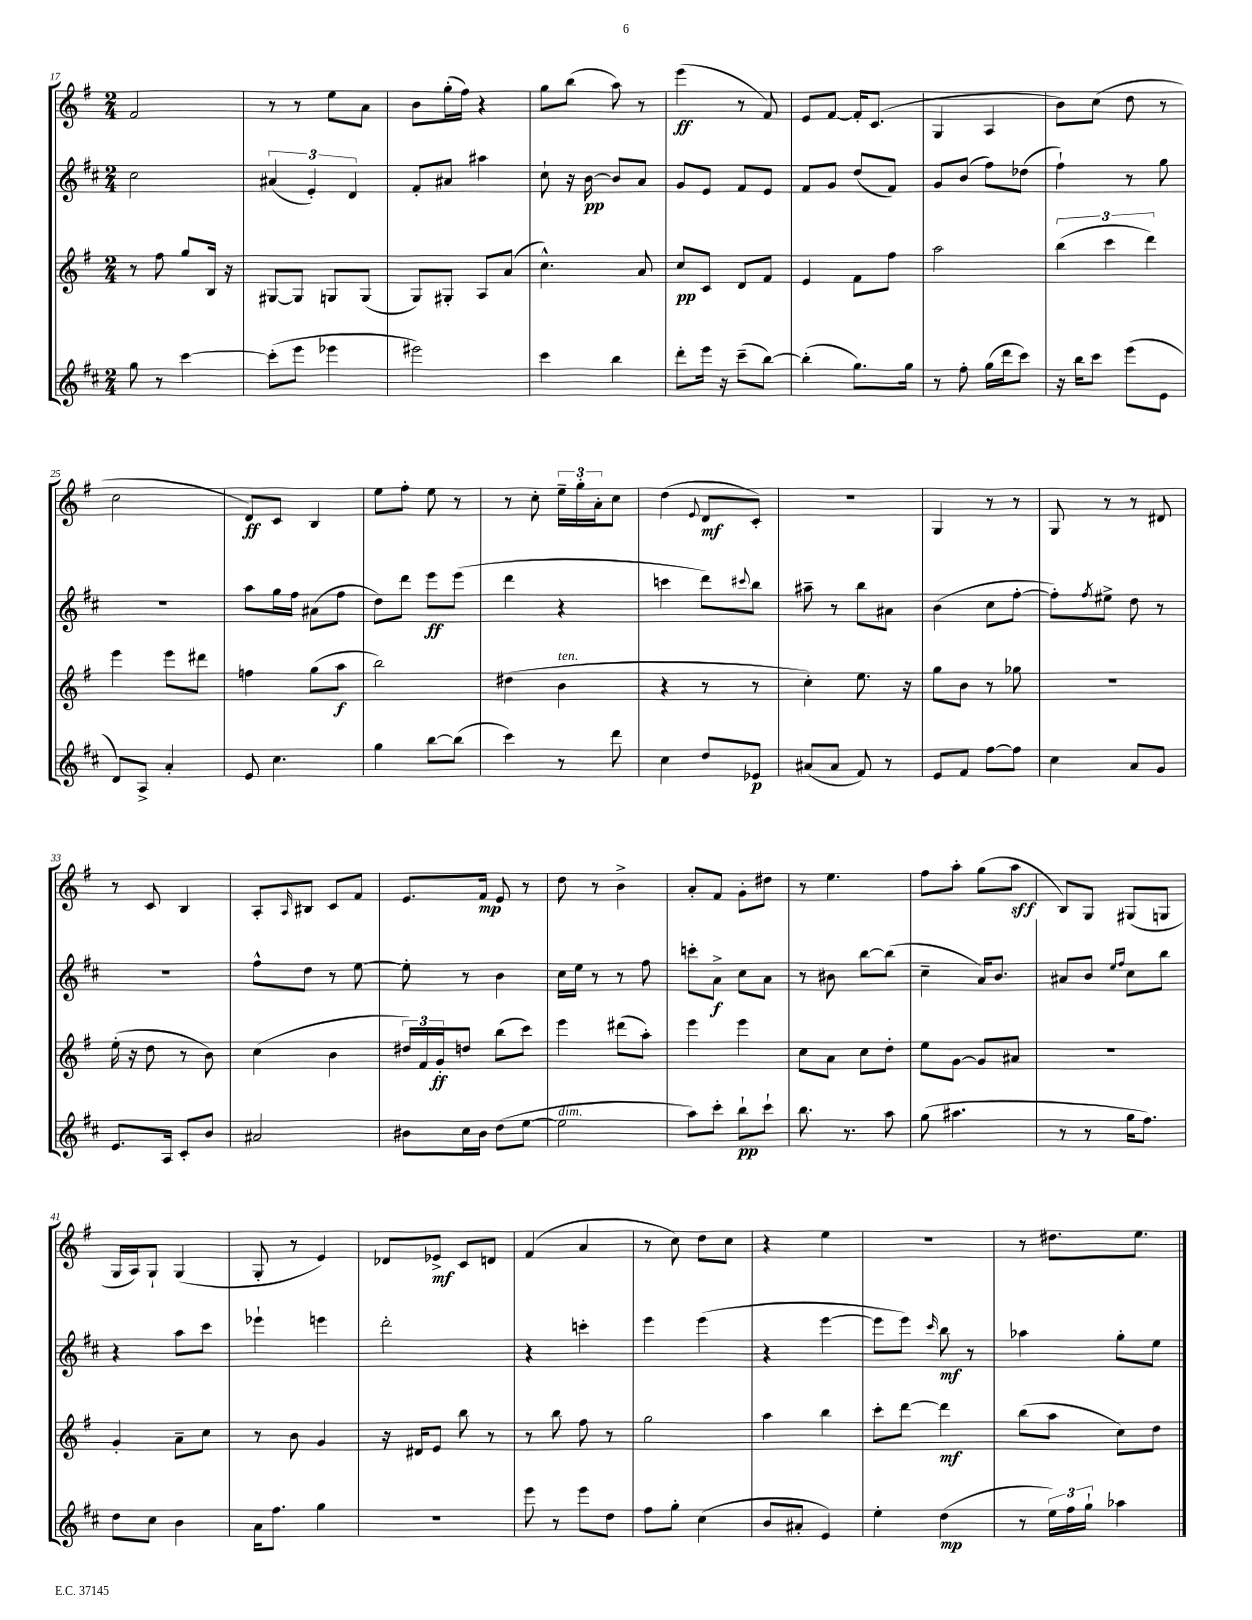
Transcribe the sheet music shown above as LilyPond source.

<<
\new StaffGroup <<
\new Staff = "s0" {
    \clef treble \key g \major \numericTimeSignature \time 2/4
    fis'2 |
    r8 r8 e''8 a'8 |
    b'8 g''16-.( fis''16) r4 |
    g''8 b''8( a''8) r8 |
    e'''4\ff( r8 fis'8) |
    e'8 fis'8~ fis'16-. c'8.( |
    g4 a4 |
    b'8) c''8( d''8 r8 |
    c''2 |
    d'8\ff) c'8 b4 |
    e''8 fis''8-. e''8 r8 |
    r8 c''8-. \tuplet 3/2 { e''16-- g''16-. a'16-. } c''8 |
    d''4( \appoggiatura { e'8 } d'8\mf c'8-.) |
    R2 |
    g4 r8 r8 |
    g8 r8 r8 dis'8 |
    r8 c'8 b4 |
    a8-. \grace { a16 } bis8 c'8 fis'8 |
    e'8. fis'16\mp e'8 r8 |
    d''8 r8 b'4-> |
    a'8-. fis'8 g'8-. dis''8 |
    r8 e''4. |
    fis''8 a''8-. g''8( a''8\sff |
    b8) g8 gis8( g8 |
    g16 a16) g8-! g4( |
    g8-. r8 e'4) |
    des'8 ees'8->\mf c'8 d'8 |
    fis'4( a'4 |
    r8 c''8) d''8 c''8 |
    r4 e''4 |
    r2 |
    r8 dis''8. e''8. \bar "|." |
}
\new Staff = "s1" {
    \clef treble \key d \major \numericTimeSignature \time 2/4
    cis''2 |
    \tuplet 3/2 { ais'4( e'4-.) d'4 } |
    fis'8-. ais'8 ais''4 |
    cis''8-! r16 b'16~\pp b'8 a'8 |
    g'8 e'8 fis'8 e'8 |
    fis'8 g'8 d''8( fis'8) |
    g'8 b'8( fis''8) des''8( |
    fis''4-!) r8 g''8 |
    r2 |
    a''8 g''16 fis''16 ais'8( fis''8 |
    d''8) d'''8 e'''8\ff e'''8( |
    d'''4 r4 |
    c'''4 d'''8) \appoggiatura { cis'''8 } b''8 |
    ais''8-- r8 b''8 ais'8 |
    b'4( cis''8 fis''8~-. |
    fis''8-.) \acciaccatura { fis''8 } eis''8-> d''8 r8 |
    R2 |
    fis''8-^ d''8 r8 e''8~ |
    e''8-. r8 b'4 |
    cis''16 e''16 r8 r8 fis''8 |
    c'''8-. a'8->\f cis''8 a'8 |
    r8 bis'8 b''8~ b''8( |
    cis''4-- a'16) b'8. |
    ais'8 b'8 \grace { e''16 fis''16 } cis''8 b''8 |
    r4 a''8 cis'''8 |
    ees'''4-! e'''4 |
    d'''2-. |
    r4 c'''4-. |
    e'''4 e'''4( |
    r4 e'''4~ |
    e'''8 e'''8) \grace { cis'''16 } b''8\mf r8 |
    aes''4 g''8-. e''8 \bar "|." |
}
\new Staff = "s2" {
    \clef treble \key g \major \numericTimeSignature \time 2/4
    r8 fis''8 g''8 b16 r16 |
    gis8~ gis8 g8 g8( |
    g8) gis8-. a8 a'8( |
    c''4.-^) a'8 |
    c''8\pp c'8 d'8 fis'8 |
    e'4 fis'8 fis''8 |
    a''2 |
    \tuplet 3/2 { b''4( c'''4 d'''4) } |
    e'''4 e'''8 dis'''8 |
    f''4 g''8( a''8\f |
    b''2) |
    dis''4( b'4^\markup { \italic "ten." } |
    r4 r8 r8 |
    c''4-.) e''8. r16 |
    g''8 b'8 r8 ges''8 |
    R2 |
    e''16-.( r16 d''8 r8 b'8) |
    c''4( b'4 |
    \tuplet 3/2 { dis''16) fis'16 g'16-.\ff } d''8 b''8( c'''8) |
    e'''4 dis'''8( a''8-.) |
    e'''4 e'''4 |
    c''8 a'8 c''8 d''8-. |
    e''8 g'8~ g'8 ais'8 |
    r2 |
    g'4-. a'8-- c''8 |
    r8 b'8 g'4 |
    r16 dis'16 e'8 b''8 r8 |
    r8 b''8 fis''8 r8 |
    g''2 |
    a''4 b''4 |
    c'''8-. d'''8~ d'''4\mf |
    b''8( a''8 c''8) d''8 \bar "|." |
}
\new Staff = "s3" {
    \clef treble \key d \major \numericTimeSignature \time 2/4
    g''8 r8 cis'''4~ |
    cis'''8-.( e'''8 ees'''4 |
    eis'''2) |
    cis'''4 b''4 |
    d'''8-. e'''16 r16 cis'''8--( b''8~) |
    b''4-.( g''8.) g''16 |
    r8 fis''8-. g''16( d'''16 cis'''8) |
    r16 b''16 cis'''8 e'''8( e'8 |
    d'8) a8-> a'4-. |
    e'8 cis''4. |
    g''4 b''8~ b''8( |
    cis'''4) r8 d'''8 |
    cis''4 d''8 ees'8\p |
    ais'8( ais'8 fis'8) r8 |
    e'8 fis'8 fis''8~ fis''8 |
    cis''4 a'8 g'8 |
    e'8. a16 cis'8-. b'8 |
    ais'2 |
    bis'8 cis''16 bis'16 d''8( e''8~ |
    e''2^\markup { \italic "dim." } |
    a''8) cis'''8-. b''8-!\pp cis'''8-! |
    b''8. r8. a''8 |
    g''8( ais''4. |
    r8 r8 g''16 fis''8.) |
    d''8 cis''8 b'4 |
    a'16 fis''8. g''4 |
    r2 |
    e'''8 r8 e'''8 d''8 |
    fis''8 g''8-. cis''4( |
    b'8 ais'8-. e'4) |
    e''4-. d''4\mp( |
    r8 \tuplet 3/2 { e''16) fis''16 g''16-! } aes''4 \bar "|." |
}
>>
>>
\layout { \context { \Score currentBarNumber = #17 } }
